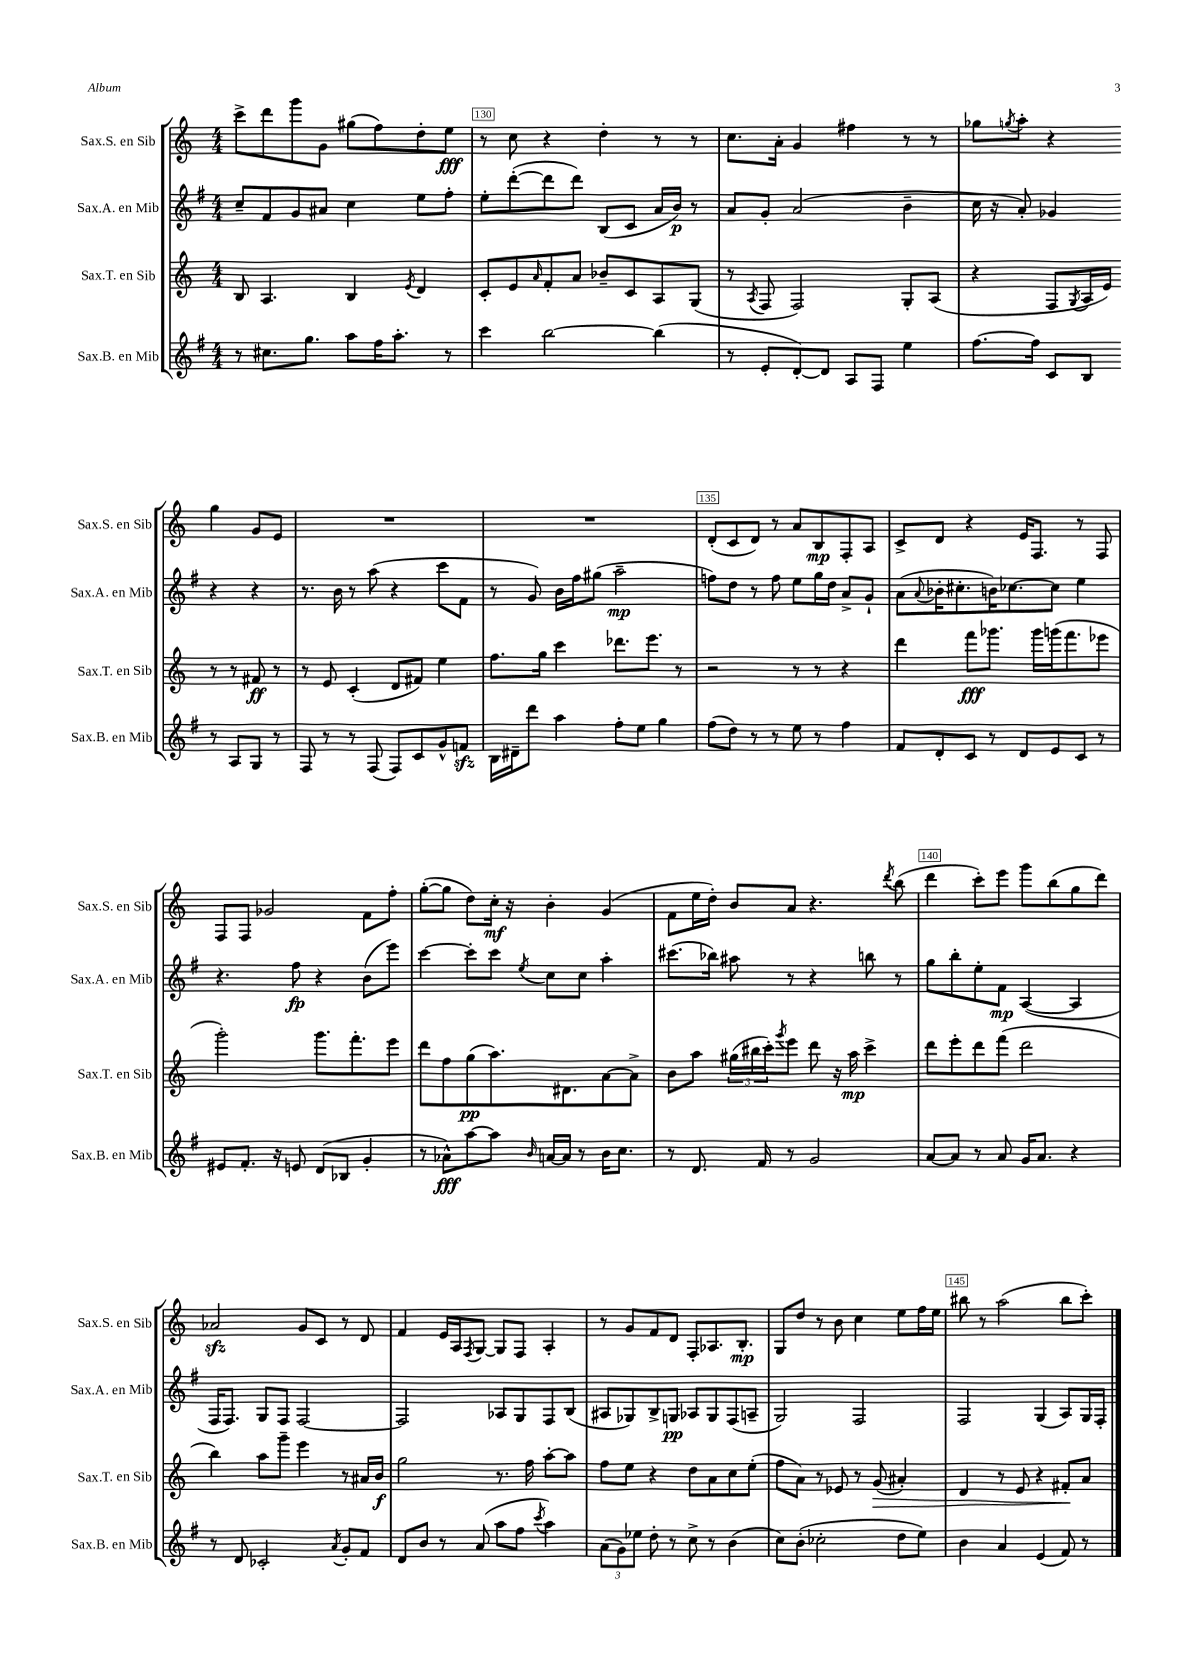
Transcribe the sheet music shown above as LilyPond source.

<<
\new StaffGroup <<
\new Staff = "s0" \with { instrumentName = "Sax.S. en Sib" shortInstrumentName = "Sax.S. en Sib" } {
    \clef treble \key c \major \numericTimeSignature \time 4/4
    c'''8-> d'''8 g'''8 g'8 gis''8( f''8) d''8-. e''8\fff |
    r8 c''8 r4 d''4-. r8 r8 |
    c''8. a'16-. g'4 fis''4 r8 r8 |
    ges''8 \acciaccatura { g''8 } a''8-. r4 g''4 g'8 e'8 |
    R1 |
    R1 |
    d'8-.( c'8 d'8) r8 a'8 b8\mp f8-. a8 |
    c'8-> d'8 r4 e'16 f8. r8 f8 |
    f8 f8 ges'2 f'8 f''8-. |
    g''8~-.( g''8 d''8) c''16-.\mf r16 b'4-. g'4( |
    f'8 e''16 d''16-.) b'8 a'8 r4. \acciaccatura { d'''8 } b''8( |
    d'''4 c'''8-.) e'''8 g'''8 b''8( g''8 d'''8) |
    aes'2\sfz g'8 c'8 r8 d'8 |
    f'4 e'16 a16 \acciaccatura { f8 } g8~ g8 f8 a4-. |
    r8 g'8 f'8 d'8 f8-. aes8. b8.-.\mp |
    g8 d''8 r8 b'8 c''4 e''8 f''16 e''16 |
    bis''8 r8 a''2( bis''8 c'''8-.) \bar "|." |
}
\new Staff = "s1" \with { instrumentName = "Sax.A. en Mib" shortInstrumentName = "Sax.A. en Mib" } {
    \clef treble \key g \major \numericTimeSignature \time 4/4
    c''8-- fis'8 g'8 ais'8 c''4 e''8 fis''8-. |
    e''8-. d'''8~-.( d'''8 d'''8) b8( c'8 a'16 b'16\p) r8 |
    a'8 g'8-. a'2( b'4-- |
    c''16 r16 a'8-.) ges'4 r4 r4 |
    r8. b'16 r8 a''8( r4 c'''8 fis'8 |
    r8 g'8) b'16 fis''16 gis''8( a''2--\mp |
    f''8) d''8 r8 f''8 e''8 g''16 d''16 a'8-> g'8-! |
    a'8( \appoggiatura { a'8 } bes'16-. cis''8.-. b'16) ces''8.~ ces''8 e''4 |
    r4. fis''8\fp r4 b'8( e'''8) |
    c'''4~ c'''8-. c'''8 \acciaccatura { e''8 } c''8 c''8 a''4-. |
    cis'''8.( bes''16) ais''8 r8 r4 b''8 r8 |
    g''8 b''8-. e''8-. fis'8\mp a4~( a4 |
    fis16 fis8.) g8 fis8 fis2~ |
    fis2 aes8 g8 fis8 b8( |
    ais8 ges8) b8-> g8\pp aes8 g8 fis8( a8-- |
    g2) fis2 |
    fis2 g4( a8) g16 fis16-. \bar "|." |
}
\new Staff = "s2" \with { instrumentName = "Sax.T. en Sib" shortInstrumentName = "Sax.T. en Sib" } {
    \clef treble \key c \major \numericTimeSignature \time 4/4
    b8 a4. b4 \acciaccatura { e'8 } d'4 |
    c'8-. e'8 \grace { a'16 } f'8-. a'8 bes'8-- c'8 a8 g8( |
    r8 \acciaccatura { a8 } f8 f2) g8-. a8( |
    r4 f8 \acciaccatura { g8 } a16 e'16) r8 r8 fis'8\ff r8 |
    r8 e'8 c'4-.( d'8 fis'8) e''4 |
    f''8. g''16 c'''4 des'''8. e'''8. r8 |
    r2 r8 r8 r4 |
    d'''4 f'''8\fff ges'''8. ges'''16 g'''16( f'''8. ees'''8 |
    g'''2-.) g'''8. f'''8.-. e'''8 |
    d'''8 f''8 g''8\pp( a''8.) dis'8. a'8~ a'8-> |
    b'8 a''8 \tuplet 3/2 { gis''16( bis''16 c'''16-.) } \acciaccatura { g'''8 } e'''8 d'''8 r16 a''16\mp c'''4-> |
    d'''8 e'''8-. d'''8 f'''8( d'''2 |
    b''4) a''8 g'''8-- e'''4 r8 ais'16 b'16\f |
    g''2 r8. f''16 a''8~-. a''8 |
    f''8 e''8 r4 d''8 a'8 c''8 e''8-.( |
    f''8 a'8) r8 ees'8 r8 g'8\>( ais'4-.) |
    d'4 r8 e'8 r4 fis'8-.\! a'8 \bar "|." |
}
\new Staff = "s3" \with { instrumentName = "Sax.B. en Mib" shortInstrumentName = "Sax.B. en Mib" } {
    \clef treble \key g \major \numericTimeSignature \time 4/4
    r8 cis''8. g''8. a''8 fis''16 a''8.-. r8 |
    c'''4 b''2~ b''4( |
    r8 e'8-. d'8~-.) d'8 a8 fis8 e''4 |
    fis''8.~ fis''16 c'8 b8 r8 a8 g8 r8 |
    fis8 r8 r8 fis8( fis8) c'8 g'8-^ f'8\sfz |
    b16 dis'16-- d'''8 a''4 fis''8-. e''8 g''4 |
    fis''8( d''8) r8 r8 e''8 r8 fis''4 |
    fis'8 d'8-. c'8 r8 d'8 e'8 c'8 r8 |
    eis'8 fis'8.-. r16 e'8 d'8( bes8 g'4-. |
    r8 aes'8-^\fff) a''8~ a''8 \grace { b'16 } a'16~ a'16 r8 b'16 c''8. |
    r8 d'8. fis'16 r8 g'2 |
    a'8~ a'8 r8 a'8 g'16 a'8. r4 |
    r8 d'8 ces'2-. \acciaccatura { a'8 } g'8-. fis'8 |
    d'8 b'8 r8 a'8( a''8 fis''8 \acciaccatura { c'''8 } a''4) |
    \tuplet 3/2 { a'8( g'8) ees''8 } d''8-. r8 c''8-> r8 b'4( |
    c''8) b'8-.( ces''2-. d''8 e''8) |
    b'4 a'4 e'4( fis'8) r8 \bar "|." |
}
>>
>>
\layout { \context { \Score currentBarNumber = #129 \override BarNumber.break-visibility = ##(#f #t #t) barNumberVisibility = #(every-nth-bar-number-visible 5) \override BarNumber.stencil = #(make-stencil-boxer 0.1 0.3 ly:text-interface::print) } }
